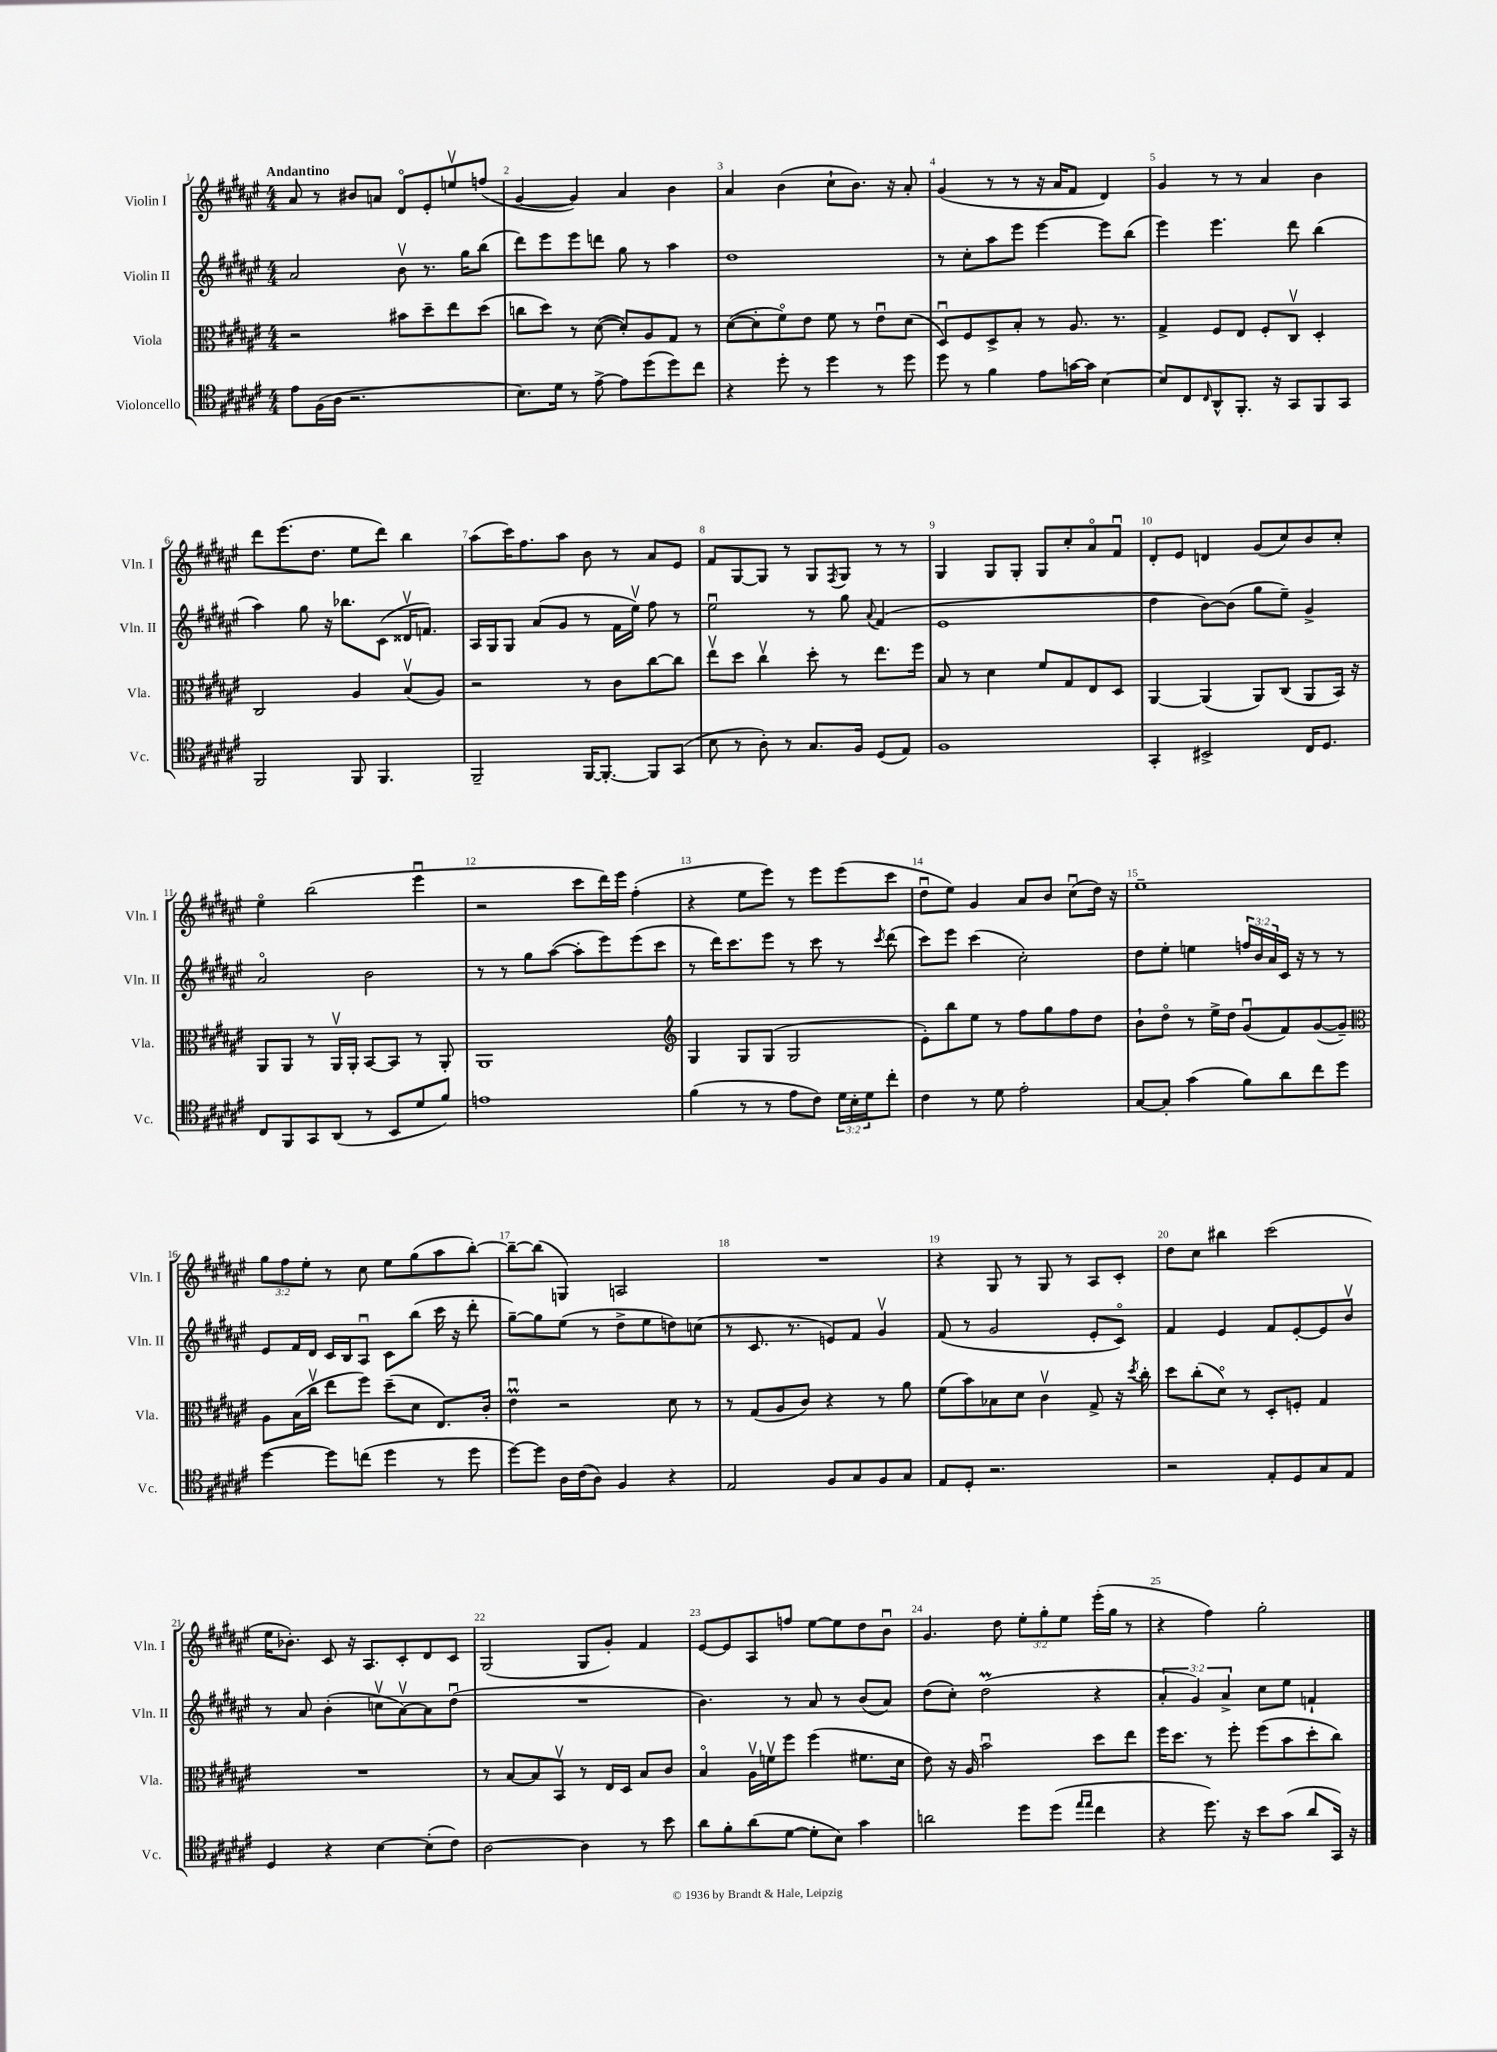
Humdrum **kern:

**kern	**kern	**kern	**kern
*part4	*part3	*part2	*part1
*staff4	*staff3	*staff2	*staff1
*I"Violoncello	*I"Viola	*I"Violin II	*I"Violin I
*I'Vc.	*I'Vla.	*I'Vln. II	*I'Vln. I
*clefC4	*clefC3	*clefG2	*clefG2
*k[f#c#g#d#a#e#]	*k[f#c#g#d#a#e#]	*k[f#c#g#d#a#e#]	*k[f#c#g#d#a#e#]
*M4/4	*M4/4	*M4/4	*M4/4
=1	=1	=1	=1
!	!	!	!LO:TX:a:B:t=Andantino
8e#\L	2r	2a#/	8a#/
(16F#\L	.	.	8r
16A#\JJ	.	.	.
2.r	.	.	8b#X/L
.	.	.	8an/J
.	8b#X\L	8bv\	8d#/L
.	8dd#~\	8.r	8e#'/
.	8ee#\	.	8eenv/
.	.	16gg#\KL	.
.	(8dd#\J	(8bb\J	(8ffn/J
=2	=2	=2	=2
8.B\L)	8ccn\L	8ddd#\L)	[4g#/
.	8dd#\J)	8eee#\	.
16d#\Jk	.	.	.
8r	8r	8eee#\	4g#/])
[8e#^\	([8d#\	8dddn\J	.
8e#\L]	8d#'/L])	8gg#\	4a#/
(8dd#\	8A#/	8r	.
8dd#\)	8G#/J	4aa#\	4b\
8cc#\J	8r	.	.
=3	=3	=3	=3
4r	([8d#\L	1dd#	4a#/
.	8d#'\]	.	.
8dd#'\	8f#\)	.	(4b\
8r	8e#\J	.	.
4dd#\	8f#\	.	8cc#`\L
.	8r	.	8.b\J)
8r	8e#u\L	.	.
.	.	.	16r
8dd#\	(8d#\J	.	8a#'/
=4	=4	=4	=4
8dd#\	8D#u/L)	8r	(4g#/
8r	8F#/	8cc#'\L	.
4f#\	8D#^/	8aa#\	8r
.	8B'/J	8eee#\J	8r
8e#\L	8r	[4eee#\	16r
.	.	.	16a#/KL
[16gn\L	8.A#/	.	8f#/J
16g\JJ]	.	.	.
[4B\	.	8eee#\L]	4d#/)
.	8.r	.	.
.	.	(8bb\J	.
=5	=5	=5	=5
8B/L]	4G#^/	4eee#\)	4g#/
8C#/	.	.	.
16qqC#/	.	.	.
8AA#^^/	8F#/L	4.eee#\	8r
8.FF#'/J	8E#/J	.	8r
.	8F#'/L	.	4a#/
16r	.	.	.
8GG#/L	8C#v/J	8ddd#\	.
8FF#/	4D#'/	(4bb\	4b\
8GG#/J	.	.	.
!!LO:LB:g=z
=6	=6	=6	=6
2FF#/	2C#/	4aa#\)	8ddd#\L
.	.	.	(8.eee#\
.	.	8gg#\	.
.	.	.	8.dd#\J
.	.	16r	.
.	.	8.bb-X\L	.
8FF#/	4A#/	.	8ee#\L
4.FF#/	.	(8c#\J	8ddd#\J)
.	(8Bv/L	16d##Xv/KL	4bb\
.	.	8.fn/J)	.
.	8A#/J)	.	.
=7	=7	=7	=7
2FF#~/	2r	16A#/LL	(8aa#\L
.	.	16G#/J	.
.	.	8G#/J	16ccc#\K)
.	.	.	8.ff#\
.	.	(8a#/L	.
.	.	8g#/J	8aa#\J
[16FF#/KL	8r	8r	8b\
8.FF#'/J_	.	.	.
.	8c#\L	16f#\LL	8r
.	.	16ee#v\JJ)	.
8FF#/L]	[8cc#\	8ff#\	8a#/L
(8GG#/J	8cc#\J]	8r	8e#/J
=8	=8	=8	=8
8B\	8ee#v\L	2ee#u\	8f#/L
8r	8dd#\J	.	[8G#/
8A#'\)	4cc#v\	.	8G#/J]
8r	.	.	8r
8.G#/L	8dd#'\	8r	8G#/L
.	.	.	8qF#/
.	8r	8gg#\	8G#/J
16F#/Jk	.	.	.
.	.	8qqa#/	.
(8D#/L	8.ee#\L	(4f#/	8r
8E#/J)	.	.	8r
.	16ff#\Jk	.	.
=9	=9	=9	=9
1F#	8B/	1e#	4G#/
.	8r	.	.
.	4d#\	.	8G#/L
.	.	.	8G#'/J
.	8f#/L	.	8G#/L
.	8G#/	.	8cc#'/
.	8E#/	.	8a#/
.	8D#/J	.	8f#u/J
=10	=10	=10	=10
4GG#'/	[4AA#/	4dd#\	8d#'/L
.	.	.	8e#/J
2BB#X^/	(4AA#/]	[8b\L)	4dn/
.	.	(8b\J]	.
.	8AA#/L)	8gg#\L	(8g#/L
.	(8C#/J	8ee#~\J)	8cc#/)
16C#/KL	8AA#/L	4g#^/	8b/
8.D#/J	.	.	.
.	16BB/Jk)	.	8cc#'/J
.	16r	.	.
!!LO:LB:g=z
=11	=11	=11	=11
8C#/L	8AA#/L	2a#/	4ee#\
8FF#/	8AA#/J	.	.
8GG#/	8r	.	(2bb\
(8AA#/J	16AA#v/LL	.	.
.	16AA#'/JJ	.	.
8r	[8BB/L	2b\	.
8BB/L	8BB/J]	.	.
8d#/	8r	.	4eee#u\
8f#/J)	8AA#'/	.	.
=12	=12	=12	=12
1en	1AA#	8r	2r
.	.	8r	.
.	.	8gg#\L	.
.	.	([8aa#\J	.
.	.	8aa#'\L]	8ccc#\L
.	.	8eee#\)	16ddd#\L)
.	.	.	16eee#\JJ
.	.	(8eee#\	(4ff#'\
.	.	8ccc#\J	.
=13	=13	=13	=13
*	*clefG2	*	*
(4f#\	4G#/	8r	4r
.	.	16ddd#\KL)	.
.	.	8.ccc#\	.
8r	8G#/L	.	8ee#\L
8r	(8G#/J	8eee#\J	8eee#\J)
8e#\L	2G#/	8r	8r
8c#\J)	.	8ccc#\	8eee#\L
24d#\LL	.	8r	(8eee#\
24B'\	.	.	.
24d#\J	.	.	.
.	.	8qccc#/	.
8cc#'\J	.	(8ddd#\	8ccc#\J
=14	=14	=14	=14
4c#\	8e#'\L)	8ccc#\L)	8dd#u\L
.	8bb\	8eee#\J	8ee#\J)
8r	8ee#\J	(4ccc#\	4g#/
8d#\	8r	.	.
2e#'\	8ff#\L	2cc#'\)	8a#/L
.	8gg#\	.	8b/J
.	8ff#\	.	(8cc#u\L
.	8dd#\J	.	16dd#\Jk)
.	.	.	16r
=15	=15	=15	=15
[8G#/L	8b`\L	8dd#\L	1ee#~
8G#'/J]	8dd#\J	8ee#'\J	.
(4g#\	8r	4een\	.
.	16ee#^\LL	.	.
.	16dd#\JJ	.	.
8f#\L)	(8g#u/L	24ffn/LL	.
.	.	24b/	.
.	.	24a#/	.
8a#\	8f#/)	16c#/JJ	.
.	.	16r	.
8cc#\	([8g#/	8r	.
8dd#\J	8g#~/J])	8r	.
!!LO:LB:g=z
=16	=16	=16	=16
*	*clefC3	*	*
[4dd#\	8A#\L	8e#/L	12gg#\L
.	.	.	12ff#\
.	(16B\L	16f#/L	.
.	.	.	12ee#'\J
.	16cc#v\JJ	16d#/JJ	.
8dd#\L]	8ee#\L	16c#/LL	8r
.	.	16B/J	.
(8ccn\J	8ff#\J)	8A#u/J	8cc#\
4dd#\	(8dd#~\L	8c#\L	8ee#\L
.	8d#\J	(8bb\J	(8gg#\
8r	8.E#/L)	16ccc#\	8aa#\
.	.	16r	.
8dd#\	.	8ddd#'\	[8bb'\J)
.	16c#'/Jk	.	.
=17	=17	=17	=17
[8dd#\L)	4e#mu\	[8gg#~\L)	8bb~\L_
8dd#\J]	.	8gg#\]	(8bb\J]
16A#\LL	2r	(8ee#\J	4Gn/)
(16c#\J	.	.	.
8A#\J)	.	8r	.
4F#/	.	8dd#^\L	2An/
.	.	8ee#\	.
4r	8d#\	8ddn\)	.
.	8r	(8ccn\J	.
=18	=18	=18	=18
2E#/	8r	8r	1r
.	(8G#/L	8.c#/	.
.	8A#/	.	.
.	.	8.r	.
.	8c#/J)	.	.
8F#/L	4r	8en/L)	.
8G#/	.	8f#/J	.
8F#/	8r	4g#v/	.
8G#/J	8a#\	.	.
=19	=19	=19	=19
8E#/L	(8f#\L	(8f#/	4r
8D#'/J	8b\)	8r	.
2.r	8B-X\	2g#/	8G#/
.	8d#\J	.	8r
.	4c#v\	.	8G#/
.	.	.	8r
.	8G#^/	8e#'/L	8A#/L
.	16r	8c#/J)	8c#'/J
.	8qdd#/	.	.
.	16cc#'\	.	.
=20	=20	=20	=20
2r	8dd#\L	4f#/	8dd#\L
.	(8cc#'\	.	8cc#\J
.	8d#\J)	4e#/	4bb#X\
.	8r	.	.
8E#'/L	8D#'/L	8f#/L	(2ccc#\
8D#/	8Fn'/J	[8e#'/	.
8G#/	4G#/	8e#/]	.
8E#/J	.	8bv/J	.
!!LO:LB:g=z
=21	=21	=21	=21
4D#/	1r	8r	16ee#\KL
.	.	.	8.b-X'\J)
.	.	8a#/	.
4r	.	(4b'\	8c#/
.	.	.	16r
.	.	.	8.A#/L
[4B\	.	8ccnv\L	.
.	.	[8a#v\)	8c#'/
(8B'\L]	.	8a#\]	8d#/
8c#\J)	.	(8dd#u\J	8c#/J
=22	=22	=22	=22
[2A#\	8r	1r	(2G#/
.	[8B/L	.	.
.	8B/]	.	.
.	8BBv/J	.	.
4A#\]	8r	.	8G#/L
.	16E#/LL	.	8g#'/J)
.	16D#/JJ	.	.
8r	8B/L	.	4f#/
8b\	8c#/J	.	.
=23	=23	=23	=23
8a#\L	4B/	4.b\)	[8e#/L
8f#'\	.	.	8e#/]
(8a#\	16A#v\LL	.	8A#/
.	16fnv\J	.	.
[8d#\J	8ff#\J	8r	8ffn/J
8d#'\L]	(4ff#\	8a#/	[8ee#\L
8B\J)	.	8r	8ee#\]
4g#\	8.f#X\L	(8b/L	8dd#\
.	.	8a#/J)	8bu\J
.	16d#\Jk	.	.
=24	=24	=24	=24
2an\	8e#\)	(8dd#\L	4.g#/
.	16r	8cc#'\J)	.
.	16A#/	.	.
.	2bu\	(2dd#M\	.
.	.	.	8dd#\
8dd#\L	.	.	12ee#'\L
.	.	.	12gg#'\
(8dd#\J	.	.	.
.	.	.	12ee#\J
16qqee#/LL	.	.	.
16qqee#/JJ	.	.	.
4cc#\	8dd#\L	4r	(16eee#'\LL
.	.	.	16gg#\JJ
.	8ee#\J	.	8r
=25	=25	=25	=25
4r	16ff#\KL	6a#'/	4r
.	8.dd#\J	.	.
.	.	6g#/)	.
8.dd#\)	8r	.	4ff#\)
.	.	6a#^/	.
.	8ff#'\	.	.
16r	.	.	.
8b\L	(8ff#\L	8cc#\L	2gg#'\
(8g#\J	8b\	8ee#\J	.
8a#/L	8dd#'\	4fn`/	.
16GG#/Jk)	8cc#\J)	.	.
16r	.	.	.
==	==	==	==
*-	*-	*-	*-
